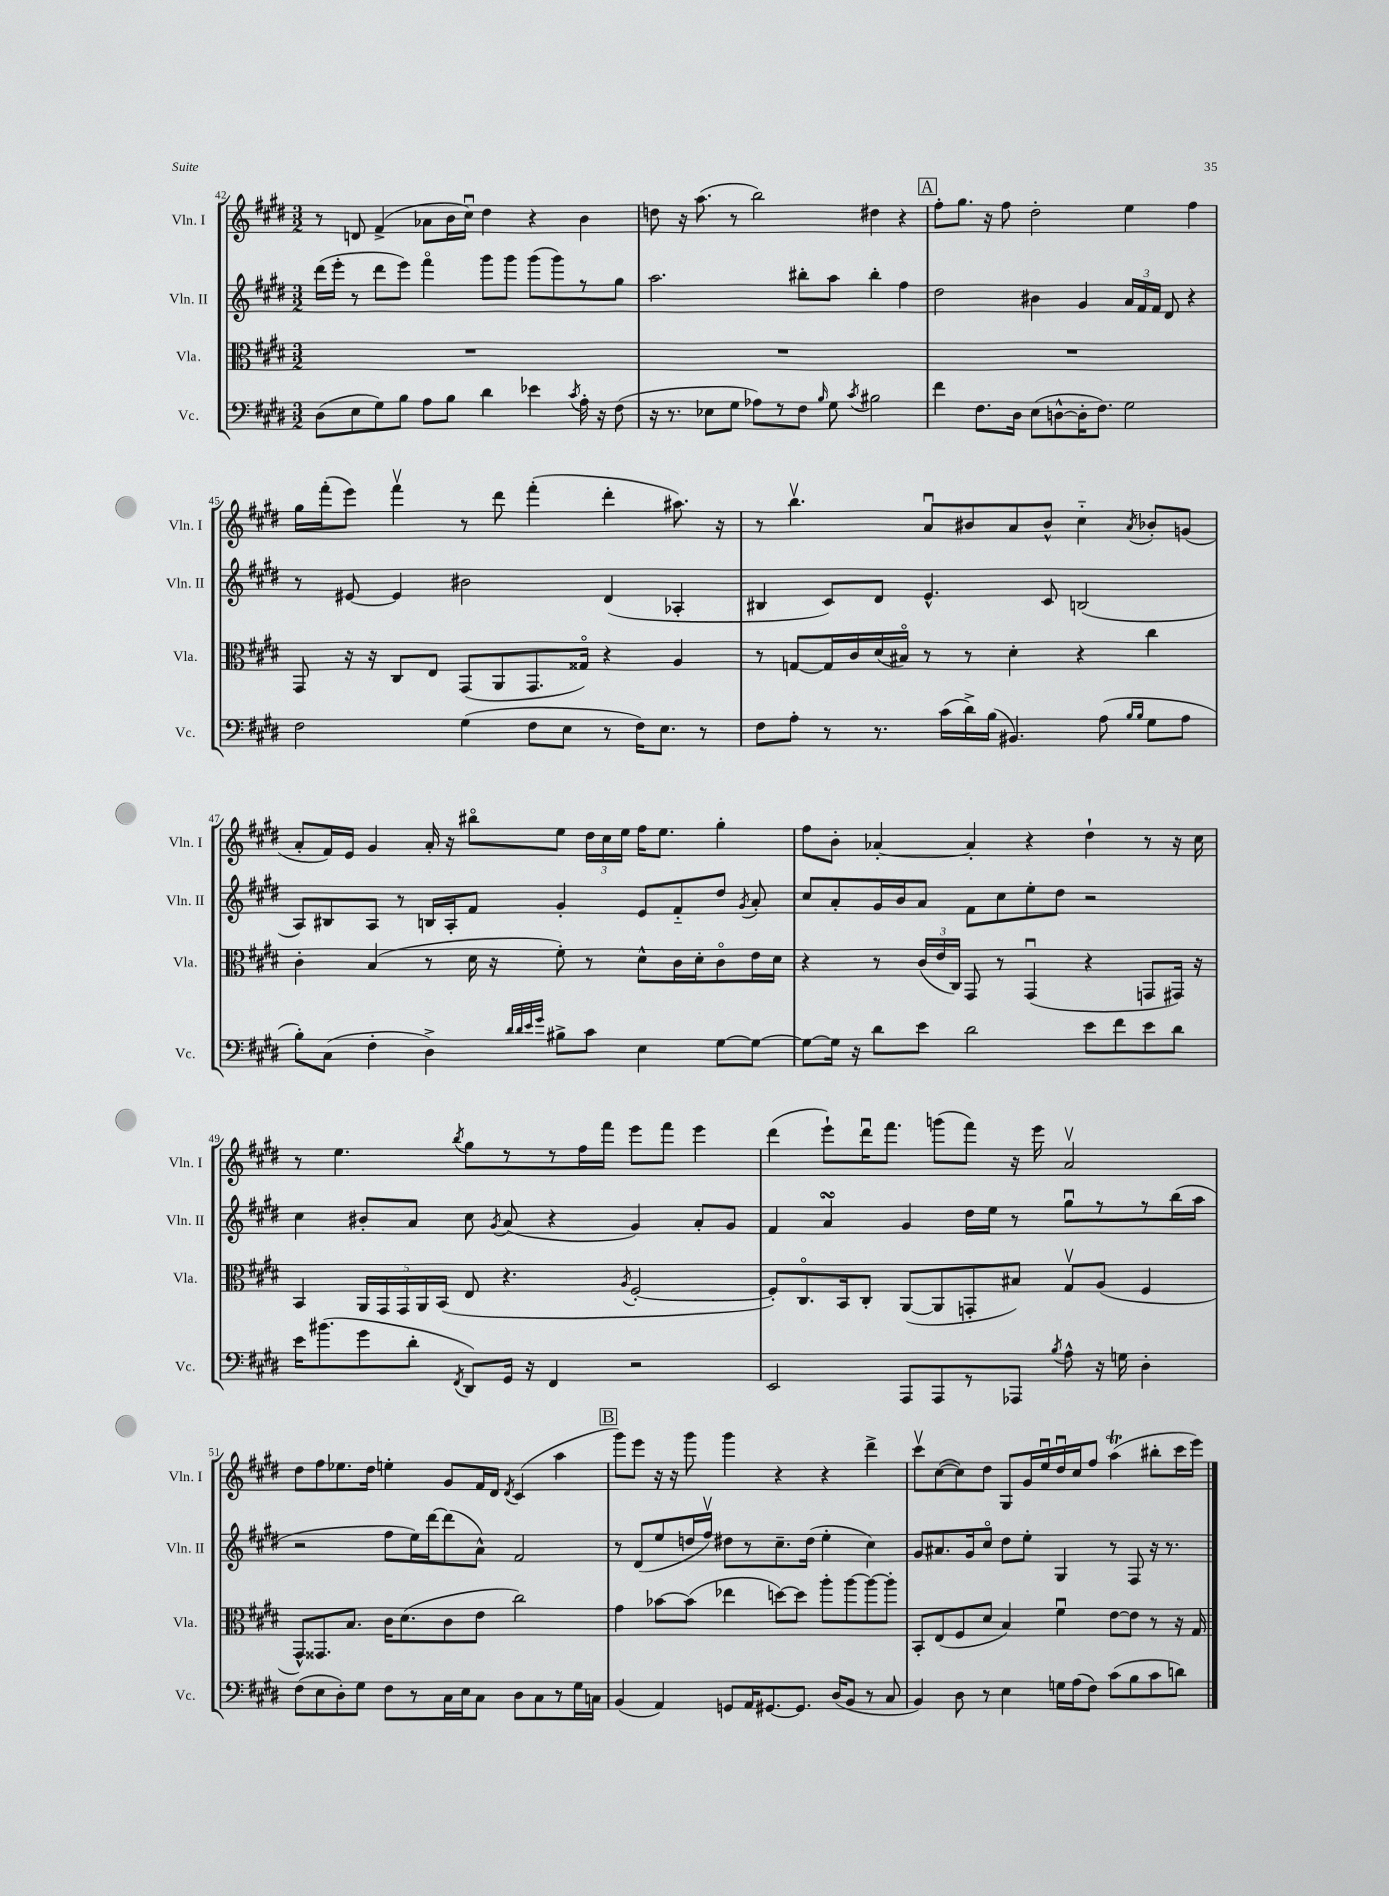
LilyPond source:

<<
\new StaffGroup <<
\new Staff = "s0" \with { instrumentName = "Vln. I" shortInstrumentName = "Vln. I" } {
    \clef treble \key e \major \numericTimeSignature \time 3/2
    \autoBeamOff r8 d'8 fis'4->( aes'8[ b'16 cis''16]\downbow) dis''4 r4 b'4 |
    d''8 r16 a''8.( r8 b''2) dis''4 r4 |
    \mark \markup { \box "A" } fis''8[-. gis''8.] r16 fis''8 dis''2-. e''4 fis''4 |
    gis''16[ fis'''16-.( e'''8]) fis'''4\upbow r8 dis'''8 fis'''4-.( dis'''4-. ais''8.) r16 |
    r8 b''4.\upbow a'8[\downbow bis'8 a'8 bis'8]-^ cis''4-_ \acciaccatura { a'8 } bes'8[-. g'8]( |
    a'8[-. fis'16) e'16] gis'4 a'16-. r16 bis''8[\flageolet e''8] \tuplet 3/2 { dis''16[ cis''16 e''16] } fis''16[ e''8.] gis''4-. |
    fis''8[ b'8]-. aes'4~-. aes'4-. r4 dis''4-! r8 r16 cis''16 |
    r8 e''4. \acciaccatura { b''8 } gis''8[ r8 r8 fis''16 fis'''16] e'''8[ fis'''8] e'''4 |
    dis'''4( e'''8[-!) dis'''16\downbow fis'''8.] g'''8[( fis'''8]) r16 e'''16 a'2\upbow |
    dis''8[ fis''8 ees''8. dis''16] e''4-. gis'8[ fis'16 dis'16] \acciaccatura { dis'8 } cis'4( a''4 |
    \mark \markup { \box "B" } gis'''8[) e'''8] r16 r16 gis'''8 gis'''4 r4 r4 dis'''4-> |
    cis'''8[\upbow cis''8~( cis''8) dis''8] gis8[ gis'16 e''16\downbow dis''16\downbow cis''16 fis''8] a''4\trill( bis''8[-. cis'''16 e'''16]) \bar "|." |
}
\new Staff = "s1" \with { instrumentName = "Vln. II" shortInstrumentName = "Vln. II" } {
    \clef treble \key e \major \numericTimeSignature \time 3/2
    \autoBeamOff dis'''16[( e'''16]-. r8 dis'''8[ e'''8]) fis'''4\flageolet gis'''8[ gis'''8] gis'''8[( gis'''8) r8 gis''8] |
    a''2. bis''8[-. a''8] bis''4-. fis''4 |
    \mark \markup { \box "A" } dis''2 bis'4 gis'4 \tuplet 3/2 { a'16[ fis'16 fis'16] } dis'8 r4 |
    r8 eis'8~ eis'4 bis'2 dis'4( aes4-. |
    bis4 cis'8[) dis'8] e'4.-^ cis'8 b2( |
    a8[) bis8 a8] r8 b16[ a16-. fis'8] gis'4-. e'8[ fis'8-_ dis''8] \acciaccatura { gis'8 } a'8-. |
    cis''8[ a'8-. gis'16 b'16 a'8] fis'8[ cis''8 e''8-. dis''8] r2 |
    cis''4 bis'8[-. a'8] cis''8 \acciaccatura { gis'8 } a'8( r4 gis'4) a'8[-. gis'8] |
    fis'4 a'4\turn gis'4 dis''16[ e''16] r8 gis''8[\downbow r8 r8 b''16( a''16] |
    r2 fis''8[ e''16) dis'''16~ dis'''8( a'8]-^) fis'2 |
    \mark \markup { \box "B" } r8 dis'8[( e''8 d''16 fis''16]\upbow) dis''8[ r8 cis''8.-- dis''16]( e''4-. cis''4) |
    gis'8[ ais'8. gis'16 cis''8]\flageolet dis''8[ e''8]-. gis4 r8 fis8 r16 r8. \bar "|." |
}
\new Staff = "s2" \with { instrumentName = "Vla." shortInstrumentName = "Vla." } {
    \clef alto \key e \major \numericTimeSignature \time 3/2
    \autoBeamOff R1. |
    R1. |
    \mark \markup { \box "A" } R1. |
    gis,8 r16 r16 cis8[ e8] gis,8[( a,8 gis,8. gisis16]\flageolet) r4 a4 |
    r8 g8[~ g16 cis'16 dis'16( bis16]\flageolet) r8 r8 dis'4-. r4 cis''4 |
    cis'4-. b4( r8 dis'16 r16 fis'8-.) r8 dis'8[-^ cis'16 dis'16-. cis'8\flageolet e'16 dis'16] |
    r4 r8 \tuplet 3/2 { cis'16[( e'16 cis16]) } gis,8 r8 gis,4\downbow( r4 g,8[ gis,16]) r16 |
    b,4 \tuplet 5/4 { a,16[ gis,16 gis,16 a,16 b,16]( } e8 r4. \acciaccatura { a8 } fis2~-. |
    fis8[-.) cis8.\flageolet b,16 cis8]-. a,8[~( a,8 g,8-. bis8]) gis8[\upbow a8]( fis4 |
    gis,8[-^) gisis,8. b8.] cis'16[ dis'8.( cis'8 e'8] cis''2) |
    \mark \markup { \box "B" } gis'4 bes'8[~ bes'8]( ees''4 d''8[~) d''8] a''8[-. a''8~ a''8~ a''8]-. |
    b,8[-. e8( fis8 dis'8] b4) fis'4\downbow e'8[~ e'8] r8 r16 gis16 \bar "|." |
}
\new Staff = "s3" \with { instrumentName = "Vc." shortInstrumentName = "Vc." } {
    \clef bass \key e \major \numericTimeSignature \time 3/2
    \autoBeamOff dis8[( e8 gis8) b8] a8[ b8] dis'4 ees'4 \acciaccatura { cis'8 } a16-. r16 fis8( |
    r16 r8. ees8[ gis8] aes8[) r8 fis8] \grace { b16 } gis8 \acciaccatura { cis'8 } bis2 |
    \mark \markup { \box "A" } fis'4 fis8.[ dis16] e8[( d8~-^ d16-. fis8.]) gis2 |
    fis2 gis4( fis8[ e8] r8 fis16[) e8.] r8 |
    fis8[ a8]-. r8 r8. cis'16[( dis'16->) b16]( bis,4.) a8( \grace { b16[ b16] } gis8[ a8] |
    b8[-.) cis8]( fis4-. dis4->) \grace { dis'32[ dis'32 e'32 gis'32] } bis8[-> cis'8] e4 gis8[~ gis8]~ |
    gis8[~ gis16] r16 dis'8[ e'8] dis'2 e'8[ fis'8 e'8 dis'8] |
    e'16[ bis'8.( gis'8 dis'8]-. \acciaccatura { fis,8 } dis,8[) gis,16] r16 fis,4 r2 |
    e,2 a,,8[ a,,8 r8 aes,,8] \acciaccatura { b8 } a8-^ r16 g16 dis4-. |
    fis8[( e8 dis8-.) gis8] fis8[ r8 cis16 e16 cis8] dis8[ cis8 r8 gis16 c16] |
    \mark \markup { \box "B" } b,4( a,4) g,8[ a,16 gis,8.~ gis,8.] dis16[( b,8] r8 cis8 |
    b,4) dis8 r8 e4 g16[ a16( fis8]) cis'8[( b8 cis'8 d'8]) \bar "|." |
}
>>
>>
\layout { \context { \Score currentBarNumber = #42 } }
